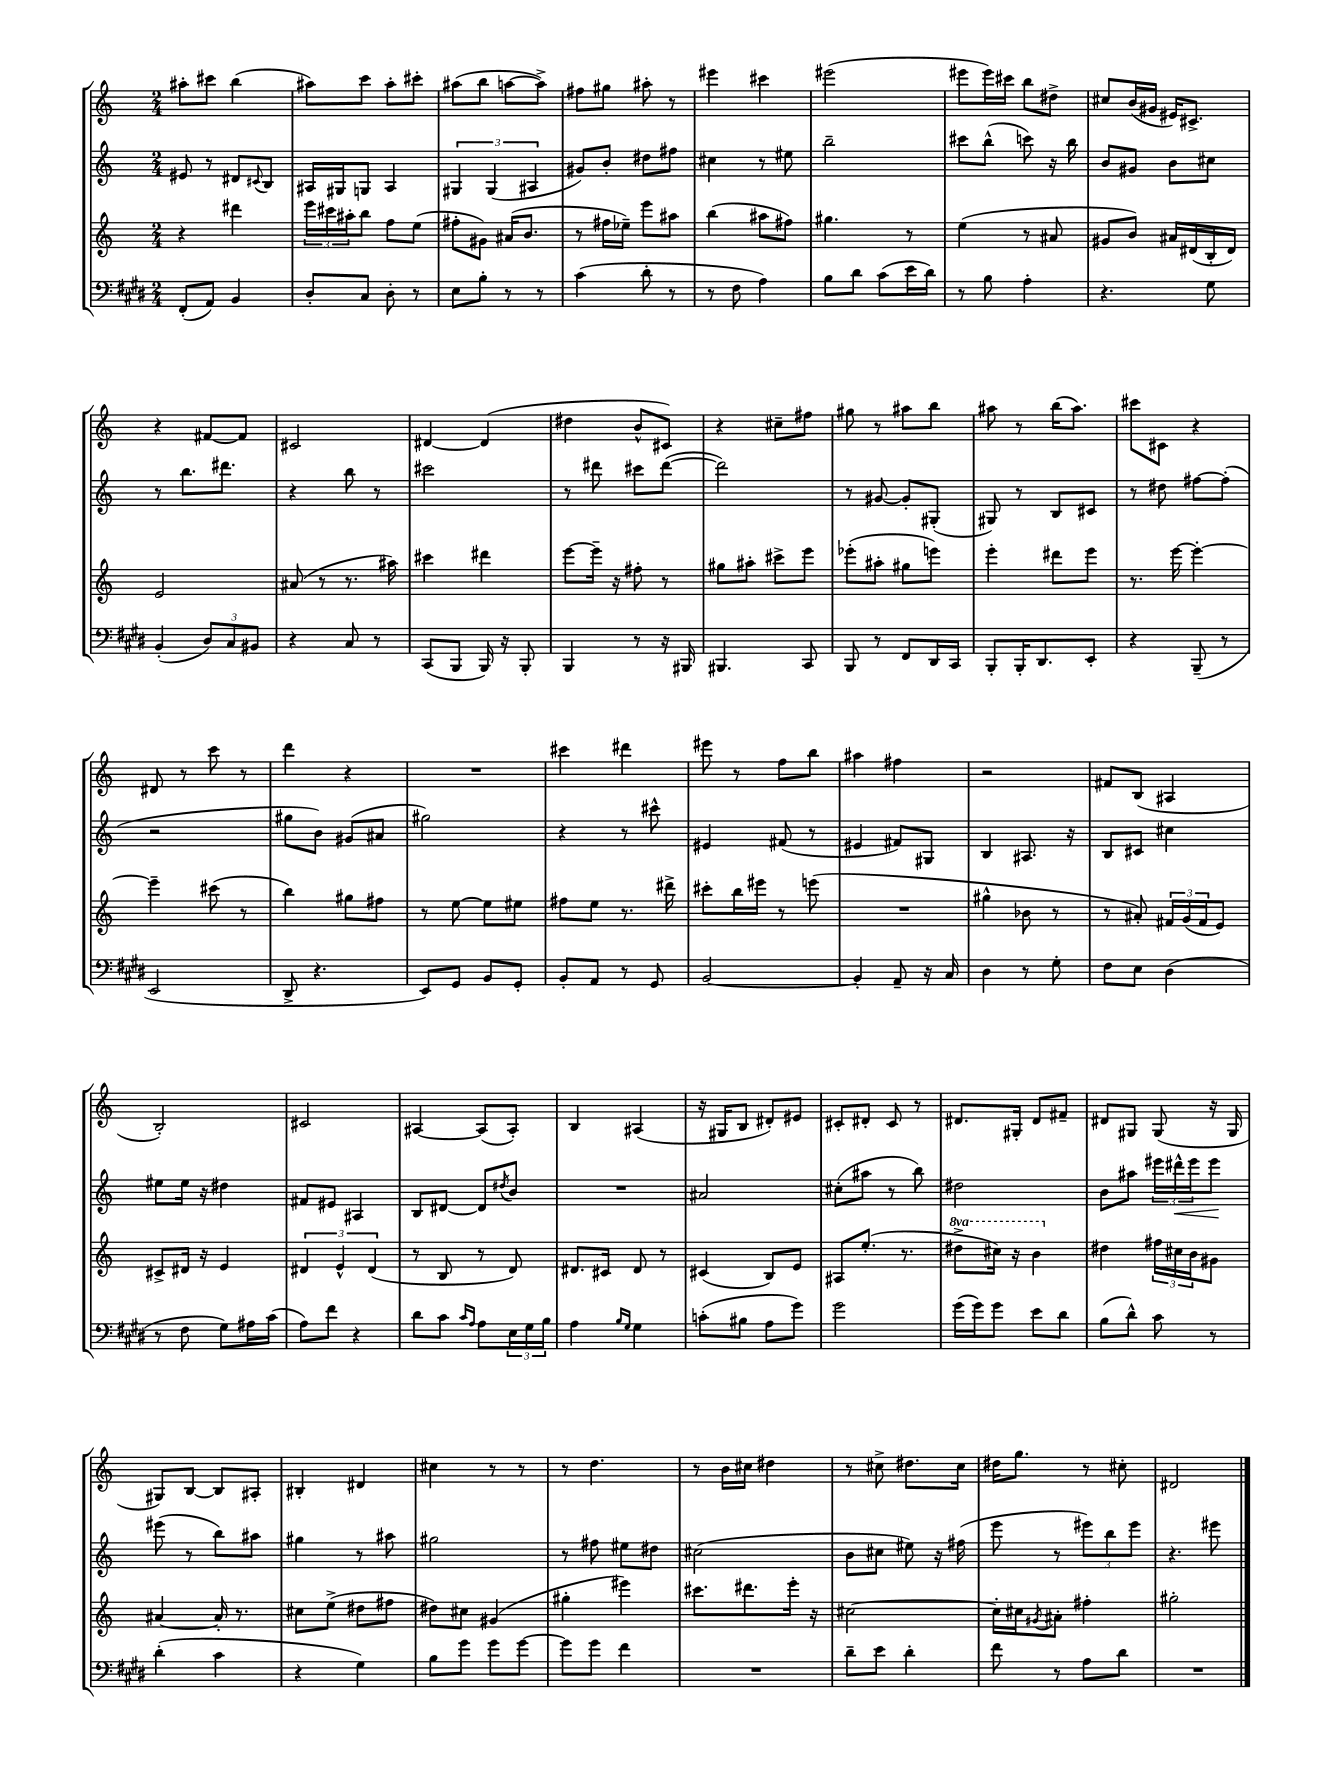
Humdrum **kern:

**kern	**kern	**kern	**dynam	**kern
*part4	*part3	*part2	*part2	*part1
*staff4	*staff3	*staff2	*staff2	*staff1
*clefF4	*clefG2	*clefG2	*	*clefG2
*k[f#c#g#d#]	*k[]	*k[]	*	*k[]
*M2/4	*M2/4	*M2/4	*	*M2/4
=32	=32	=32	=32	=32
(8FF#'/L	4r	8e#X/	.	8aa#X'\L
8AA/J)	.	8r	.	8ccc#X\J
4BB/	4ddd#X\	8d#X/L	.	(4bb\
.	.	8qqc#X/	.	.
.	.	8B/J	.	.
=33	=33	=33	=33	=33
8D#'/L	24eee\LL	16A#X/LL	.	8aa#X\L)
.	24ccc#X\	.	.	.
.	.	16G#X/J	.	.
.	24aa#X'\J	.	.	.
8C#/J	8bb\J	8Gn/J	.	8ccc\J
8D#'\	8ff\L	4A#/	.	8aa#'\L
8r	(8ee\J	.	.	8ccc#X'\J
=34	=34	=34	=34	=34
8E\L	8ff#X'\L	6G#X/	.	(8aa#X\L
8B'\J	8g#X\J)	.	.	8bb\J
.	.	(6G#/	.	.
8r	(16a#X/KL	.	.	[8aan\L
.	8.b/J	.	.	.
.	.	6A#X/	.	.
8r	.	.	.	8aa^\J])
=35	=35	=35	=35	=35
(4c#\	8r	8g#X/L)	.	8ff#X\L
.	16ff#X\LL	8b'/J	.	8gg#X\J
.	16ee-X~\JJ)	.	.	.
8d#'\	8eee\L	8dd#X\L	.	8aa#X'\
8r	8aa#X\J	8ff#X\J	.	8r
=36	=36	=36	=36	=36
8r	(4bb\	4cc#X\	.	4eee#X\
8F#\	.	.	.	.
4A\)	8aa#X\L	8r	.	4ccc#X\
.	8ff#X\J)	8ee#X\	.	.
=37	=37	=37	=37	=37
8B\L	4.gg#X\	2bb~\	.	(2eee#X\
8d#\J	.	.	.	.
(8c#\L	.	.	.	.
16e\L	8r	.	.	.
16d#\JJ)	.	.	.	.
=38	=38	=38	=38	=38
8r	(4ee\	8ccc#X\L	.	8eee#X\L
8B\	.	(8bb^^\J	.	16eee#\L)
.	.	.	.	16ccc#X\JJ
4A'\	8r	8cccn\)	.	8bb\L
.	8a#X/	16r	.	8dd#X^\J
.	.	16bb\	.	.
=39	=39	=39	=39	=39
4.r	8g#X/L	8b/L	.	8cc#X/L
.	8b/J)	8g#X/J	.	(16b/L
.	.	.	.	16g#X/JJ
.	16a#X/LL	8b\L	.	16e#X/KL)
.	(16d#X/	.	.	8.c#X^/J
8G#\	16B'/	8cc#X\J	.	.
.	16d#/JJ)	.	.	.
!!LO:LB:g=z
=40	=40	=40	=40	=40
(4BB'/	2e/	8r	.	4r
.	.	8.bb\L	.	.
12D#/L)	.	.	.	[8f#X/L
.	.	8.ddd#X\J	.	.
12C#/	.	.	.	.
.	.	.	.	8f#/J]
12BB#X/J	.	.	.	.
=41	=41	=41	=41	=41
4r	(8a#X/	4r	.	2c#X/
.	8r	.	.	.
8C#/	8.r	8bb\	.	.
8r	.	8r	.	.
.	16aa#X\)	.	.	.
=42	=42	=42	=42	=42
(8CC#/L	4ccc#X\	2ccc#X\	.	[4d#X/
8BBB/J	.	.	.	.
16BBB/)	4ddd#X\	.	.	(4d#/]
16r	.	.	.	.
8BBB'/	.	.	.	.
=43	=43	=43	=43	=43
4BBB/	[8eee\L	8r	.	4dd#X\
.	16eee~\Jk]	8ddd#X\	.	.
.	16r	.	.	.
8r	8ff#X'\	8ccc#X\L	.	8b^^/L
16r	8r	([8ddd#\J	.	8c#X/J)
16BBB#X/	.	.	.	.
=44	=44	=44	=44	=44
4.BBB#X/	8gg#X\L	2ddd#\])	.	4r
.	8aa#X'\J	.	.	.
.	8ccc#X^\L	.	.	8cc#X~\L
8CC#/	8eee\J	.	.	8ff#X\J
=45	=45	=45	=45	=45
8BBB/	(8eee-X'\L	8r	.	8gg#X\
8r	8aa#X'\J	[8g#X/	.	8r
8FF#/L	8gg#X\L	8g#'/L]	.	8aa#X\L
16DD#/L	8eeen\J)	(8G#X'/J	.	8bb\J
16CC#/JJ	.	.	.	.
=46	=46	=46	=46	=46
8BBB'/L	4eee'\	8G#X/)	.	8aa#X\
16BBB'/K	.	8r	.	8r
8.DD#/	.	.	.	.
.	8ddd#X\L	8B/L	.	(16bb\KL
.	.	.	.	8.aa#\J)
8EE'/J	8eee\J	8c#X/J	.	.
=47	=47	=47	=47	=47
4r	8.r	8r	.	8ccc#X\L
.	.	8dd#X\	.	8c#X\J
.	[16eee\	.	.	.
(8BBB~/	4eee'\_	[8ff#X\L	.	4r
8r	.	(8ff#'\J]	.	.
!!LO:LB:g=z
=48	=48	=48	=48	=48
2EE/	4eee~\]	2r	.	8d#X/
.	.	.	.	8r
.	(8ccc#X\	.	.	8ccc\
.	8r	.	.	8r
=49	=49	=49	=49	=49
8DD#^/	4bb\)	8gg#X\L	.	4ddd\
4.r	.	8b\J)	.	.
.	8gg#X\L	(8g#X/L	.	4r
.	8ff#X\J	8a#X/J	.	.
=50	=50	=50	=50	=50
8EE/L)	8r	2gg#X\)	.	2r
8GG#/J	[8ee\	.	.	.
8BB/L	8ee\L]	.	.	.
8GG#'/J	8ee#X\J	.	.	.
=51	=51	=51	=51	=51
8BB'/L	8ff#X\L	4r	.	4ccc#X\
8AA/J	8ee\J	.	.	.
8r	8.r	8r	.	4ddd#X\
8GG#/	.	8ccc#X^^\	.	.
.	16ddd#X^\	.	.	.
=52	=52	=52	=52	=52
[2BB/	8ccc#X'\L	4e#X/	.	8eee#X\
.	16bb\L	.	.	8r
.	16eee#X\JJ	.	.	.
.	8r	(8f#X/	.	8ff\L
.	(8eeen\	8r	.	8bb\J
=53	=53	=53	=53	=53
4BB'/]	2r	4e#X/	.	4aa#X\
8AA~/	.	8f#X/L)	.	4ff#X\
16r	.	8G#X/J	.	.
16C#/	.	.	.	.
=54	=54	=54	=54	=54
4D#\	4gg#X^^\	4B/	.	2r
8r	8b-X\	8.A#X/	.	.
8G#'\	8r	.	.	.
.	.	16r	.	.
=55	=55	=55	=55	=55
8F#\L	8r	8B/L	.	8f#X/L
8E\J	8a#X'/)	8c#X/J	.	(8B/J
(4D#\	24f#X/LL	4cc#X\	.	4A#X/
.	(24g/	.	.	.
.	24f#/J	.	.	.
.	8e/J)	.	.	.
!!LO:LB:g=z
=56	=56	=56	=56	=56
8r	8c#X^/L	8ee#X\L	.	2B'/)
8F#\	16d#X/Jk	16ee#\Jk	.	.
.	16r	16r	.	.
8G#\L)	4e/	4dd#X\	.	.
16A#X\L	.	.	.	.
(16c#\JJ	.	.	.	.
=57	=57	=57	=57	=57
8A\L)	6d#X/	8f#X/L	.	2c#X/
8f#\J	.	8e#X/J	.	.
.	6e^^/	.	.	.
4r	.	4A#X/	.	.
.	(6d#/	.	.	.
=58	=58	=58	=58	=58
8d#\L	8r	8B/L	.	[4A#X/
8c#\J	8B/	[8d#X/J	.	.
16qqc#/LL	.	.	.	.
16qqA/JJ	.	.	.	.
8A\L	8r	8d#/L]	.	(8A#/L]
.	.	8qdd#X/	.	.
24E\L	8d/)	8b/J	.	8A#'/J)
24G#\	.	.	.	.
24B\JJ	.	.	.	.
=59	=59	=59	=59	=59
4A\	8.d#X/L	2r	.	4B/
.	16c#X/Jk	.	.	.
16qqB/LL	.	.	.	.
16qqG#/JJ	.	.	.	.
4G#\	8d#/	.	.	(4A#X/
.	8r	.	.	.
=60	=60	=60	=60	=60
(8cn'\L	(4c#X/	2a#X/	.	16r
.	.	.	.	16G#X/KL
8B#X\J	.	.	.	8B/J
8A\L	8B/L)	.	.	8d#X'/L)
8g#\J)	8e/J	.	.	8e#X/J
=61	=61	=61	=61	=61
2g#\	8A#X/L	(8cc#X'\L	.	8c#X'/L
.	(8.ee'/J	8aa#X\J	.	8d#X'/J
.	.	8r	.	8c#/
.	8.r	.	.	.
.	.	8bb\)	.	8r
=62	=62	=62	=62	=62
*	*8va	*	*	*
(16g#\LL	8ddd#X^\L	2dd#X\	.	8.d#X/L
16g#\J)	.	.	.	.
8g#\J	16ccc#X\Jk)	.	.	.
.	16r	.	.	16G#X'/Jk
8e\L	4bb\	.	.	8d#/L
8d#\J	.	.	.	8f#X~/J
=63	=63	=63	=63	=63
*	*X8va	*	*	*
(8B\L	4dd#X\	8b\L	.	8d#X/L
8d#^^\J)	.	8aa#X\J	.	8G#X/J
8c#\	24ff#X\LL	24eee#X\LL	.	(8G#/
!	!	!	!LO:HP:b	!
.	24cc#X\	24ddd#X^^\	<	.
.	24b\J	24eee#\J	.	.
8r	8g#X\J	8eee#\J	.	16r
.	.	.	.	16G#/
.	.	.	[	.
!!LO:LB:g=z
=64	=64	=64	=64	=64
(4d#'\	[4a#X/	(8eee#X\	.	8G#X/L)
.	.	8r	.	[8B/J
4c#\	16a#'/]	8bb\L)	.	8B/L]
.	8.r	.	.	.
.	.	8aa#X\J	.	8A#X'/J
=65	=65	=65	=65	=65
4r	8cc#X\L	4gg#X\	.	4B#X'/
.	(8ee^\J	.	.	.
4G#\)	8dd#X\L	8r	.	4d#X/
.	8ff#X\J	8aa#X\	.	.
=66	=66	=66	=66	=66
8B\L	8dd#X\L)	2gg#X\	.	4cc#X\
8g#\J	8cc#X\J	.	.	.
8g#\L	(4g#X/	.	.	8r
[8g#\J	.	.	.	8r
=67	=67	=67	=67	=67
8g#\L]	4gg#X'\	8r	.	8r
8g#\J	.	8ff#X\	.	4.dd\
4f#\	4eee#X\)	8ee#X\L	.	.
.	.	8dd#X\J	.	.
=68	=68	=68	=68	=68
2r	8.ccc#X\L	(2cc#X\	.	8r
.	.	.	.	16b\LL
.	8.ddd#X\	.	.	16cc#X\JJ
.	.	.	.	4dd#X\
.	16eee'\Jk	.	.	.
.	16r	.	.	.
=69	=69	=69	=69	=69
8d#~\L	[2cc#X\	8b\L	.	8r
8e\J	.	8cc#X\J	.	8cc#X^\
4d#'\	.	8ee#X\)	.	8.dd#X\L
.	.	16r	.	.
.	.	(16ff#X\	.	16cc#\Jk
=70	=70	=70	=70	=70
8f#\	16cc#'\LL]	8eee\	.	16dd#X\KL
.	16cc#X\J	.	.	8.gg\J
.	8qg#X/	.	.	.
8r	8a#X'\J	8r	.	.
8A\L	4ff#X'\	12eee#X\L)	.	8r
.	.	12bb\	.	.
8d#\J	.	.	.	8cc#X'\
.	.	12eee#\J	.	.
=71	=71	=71	=71	=71
2r	2gg#X'\	4.r	.	2d#X/
.	.	8eee#X\	.	.
==	==	==	==	==
*-	*-	*-	*-	*-
